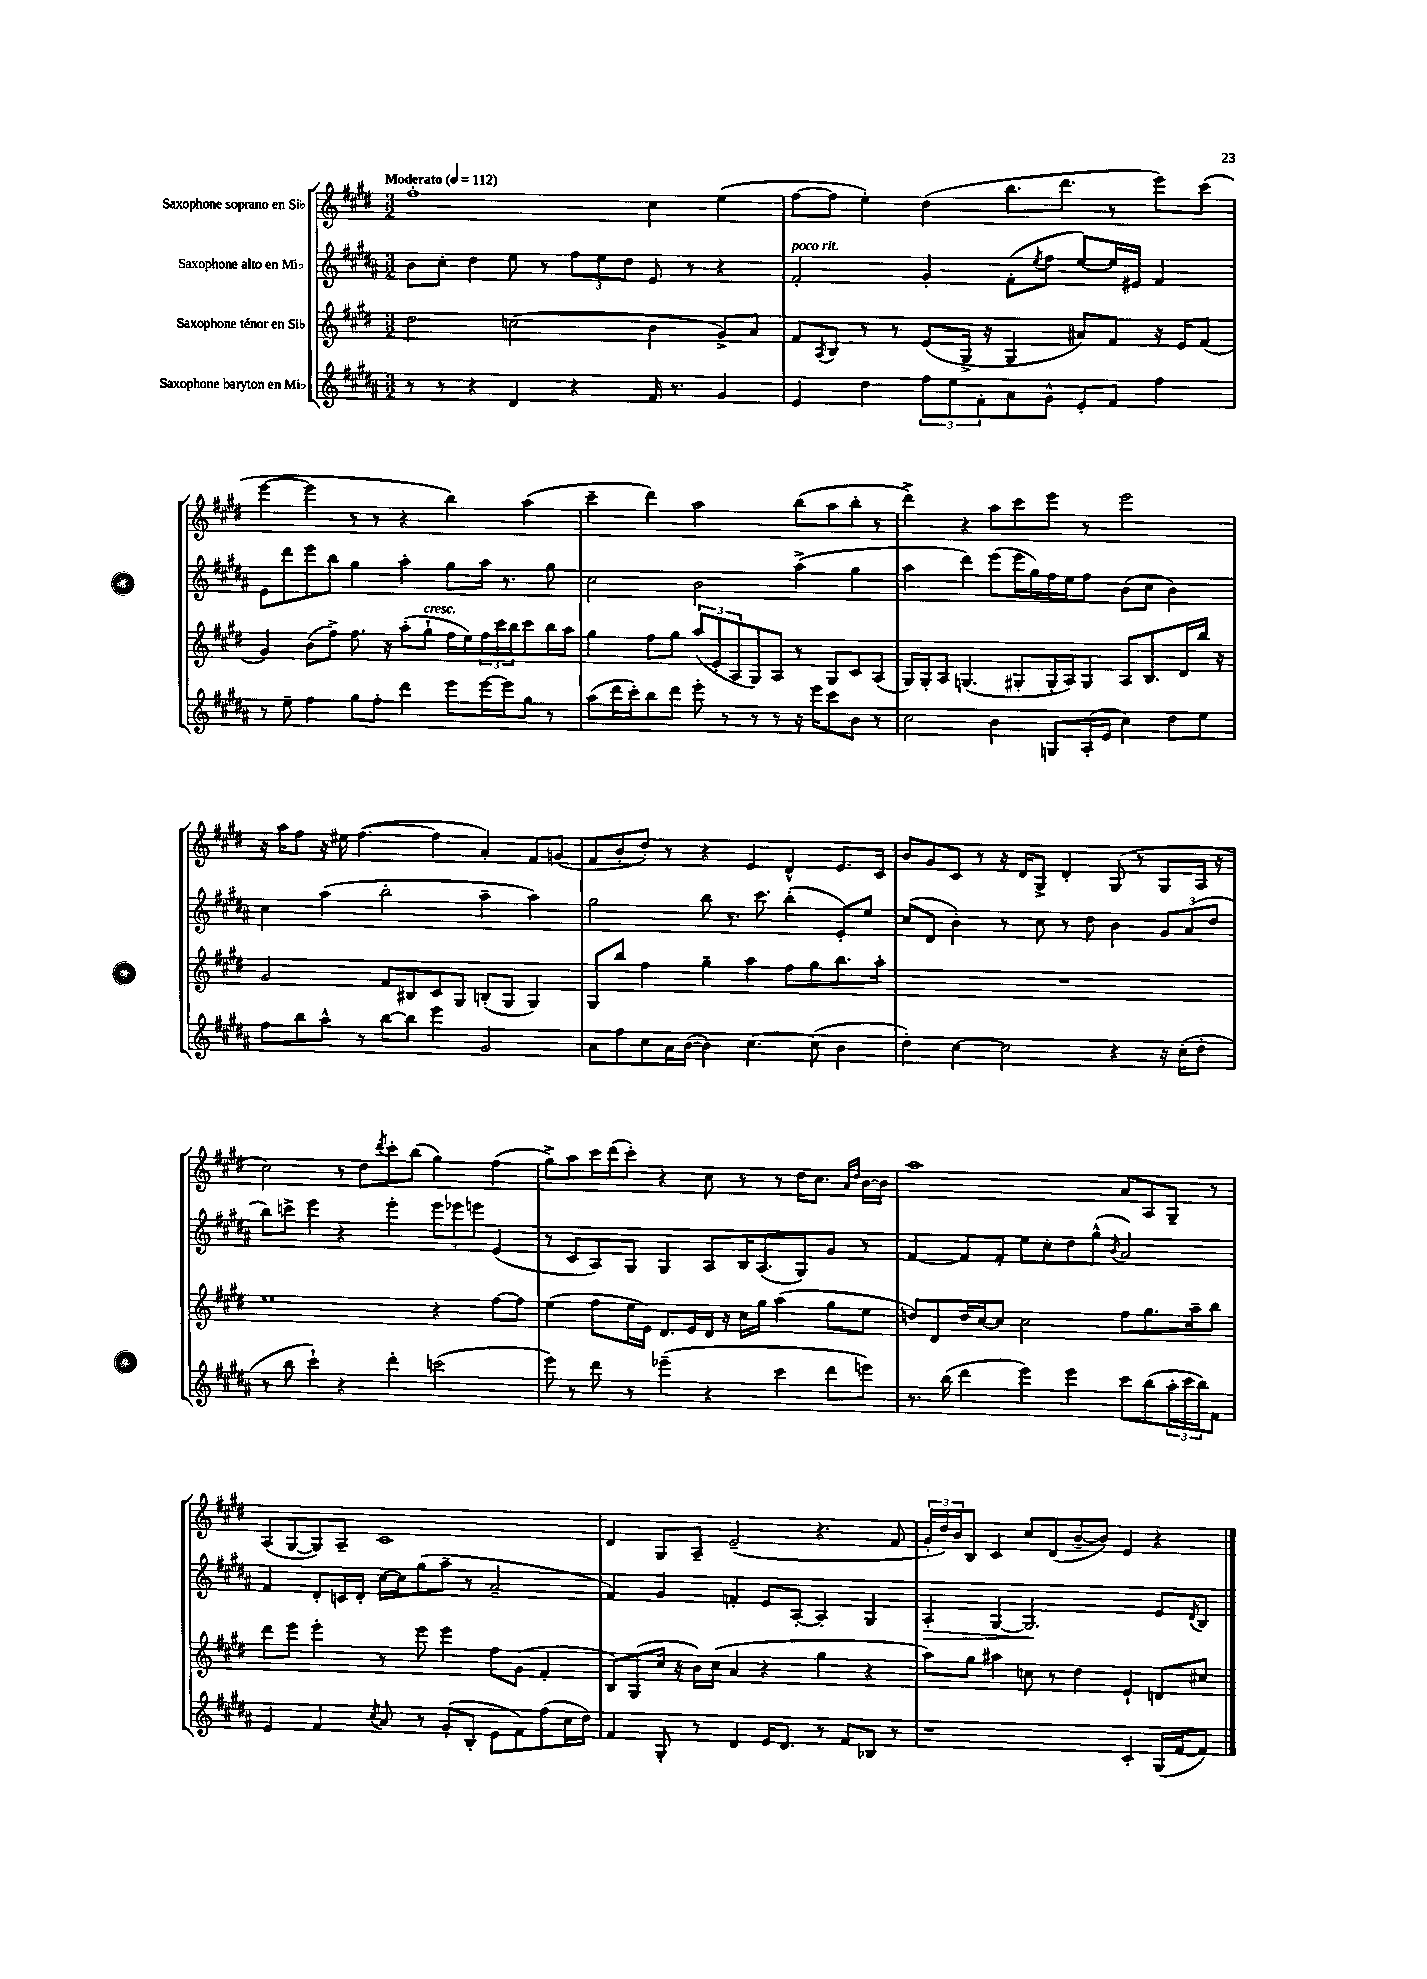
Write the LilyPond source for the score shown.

<<
\new StaffGroup <<
\new Staff = "s0" \with { instrumentName = "Saxophone soprano en Sib" } {
    \clef treble \key e \major \numericTimeSignature \time 3/2 \tempo "Moderato" 4 = 112
    fis''1-. cis''4 e''4( |
    fis''8~ fis''8 e''4-.) dis''4( b''8. dis'''8. r8 e'''8) cis'''8( |
    e'''4~ e'''4 r8 r8 r4 b''4) a''4( |
    cis'''4-- dis'''4) a''2 b''8( a''8 b''8-. r8 |
    dis'''4->) r4 a''8 cis'''8 e'''8 r8 e'''2 |
    r16 a''16 fis''8 r16 eis''16 fis''4.~( fis''4 a'4-.) fis'8 g'8( |
    fis'8 b'8-. dis''8-.) r8 r4 e'4 dis'4-^ e'8. cis'16 |
    b'8 gis'8 cis'8 r8 r16 dis'16 gis8-> dis'4-. gis8( r8 gis8 a16 r16 |
    cis''2) r8 dis''8 \acciaccatura { dis'''8 } cis'''8-. b''8( gis''4) fis''4( |
    gis''8->) a''8 cis'''16 dis'''16( cis'''8-.) r4 cis''8 r8 r8 dis''16 cis''8. \grace { a'16 dis''16 } b'16~ b'16 |
    a''1 a'8 a8 gis8-- r8 |
    a8( gis8~ gis8) a8-- cis'1 |
    dis'4 gis8 a8-- e'2--( r4. fis'8 |
    \tuplet 3/2 { gis'16-. dis''16) b'16 } b8 cis'4 cis''8 dis'8( b'8~-- b'8) e'4 r4 \bar "|." |
}
\new Staff = "s1" \with { instrumentName = "Saxophone alto en Mib" } {
    \clef treble \key b \major \numericTimeSignature \time 3/2
    b'8 cis''8-. dis''4 e''8 r8 \tuplet 3/2 { fis''8 e''8 dis''8 } e'8 r8 r4 |
    fis'2-.^\markup { \italic "poco rit." } gis'4-. fis'8-.( \acciaccatura { e''8 } fis''8 e''8~) e''16 eis'16 fis'4 |
    e'8 dis'''8 e'''8 b''8 gis''4 ais''4-. gis''8 ais''16 r8. gis''8 |
    cis''2 b'2 ais''4->( gis''4 |
    ais''4 dis'''4) e'''8( e'''16 gis''16) fis''16 e''16 fis''8 b'8( cis''8 b'4) |
    cis''4 ais''4( b''2-. ais''4-- ais''4) |
    gis''2 b''8 r8. cis'''8. b''4-.( e'8-.) e''8 |
    cis''8( dis'8 b'4-.) r8 cis''8 r8 dis''8 b'4 \tuplet 3/2 { gis'8 ais'8( dis''8 } |
    b''8) c'''8-> e'''4 r4 e'''4-. \tuplet 3/2 { e'''8 ees'''8 e'''8 } e'4( |
    r8 cis'8 ais8) gis8 gis4 ais8 b16 ais8.( gis8) gis'8 r8 |
    fis'4~ fis'8 fis'8-. e''8 cis''8-. dis''8 gis''8-^( \acciaccatura { b'8 } ais'2) |
    fis'4 dis'8-. c'16 dis'16-. cis''16~ cis''16 gis''8( ais''8-- r8 ais'2-- |
    fis'4) gis'4 f'4-. e'8 ais8~-. ais4-. gis4 |
    ais4-.\> gis4~ gis2.\! e'8 \acciaccatura { dis'8 } b8 \bar "|." |
}
\new Staff = "s2" \with { instrumentName = "Saxophone ténor en Sib" } {
    \clef treble \key e \major \numericTimeSignature \time 3/2
    dis''2 c''2( b'4 gis'8->) a'8 |
    fis'8 \acciaccatura { a8 } b8 r8 r8 e'8( gis16-> r16 gis4 ais'8) fis'8 r16 e'16 fis'8( |
    gis'4) b'8( fis''8->) fis''8. r16 a''8-.( gis''8-!^\markup { \italic "cresc." } fis''16 e''16) \tuplet 3/2 { fis''16 cis'''16 b''16 } cis'''8 b''16 a''16 |
    gis''4 fis''8 gis''8 \tuplet 3/2 { a''8( e'8-. a8 } gis8) a8 r8 gis8 cis'8 a8( |
    gis16) gis16-. a8 g4.( gis8-. gis16-. a16) gis8 a8 b8. dis'16 b''16 r16 |
    gis'2 fis'8 bis8 cis'8 gis8 b8-.( gis8 gis4) |
    gis8 b''8 fis''4 gis''4-- a''4 fis''8 gis''8 b''8. a''16-. |
    R1. |
    e''1 r4 fis''8~ fis''8 |
    e''4( fis''8 e''16 e'16) dis'8. e'16 dis'16 r16 cis''16 gis''16 a''4( gis''8 e''8 |
    d''8) dis'8 d''16 cis''16~ cis''8 cis''2 fis''8 gis''8. a''16-- b''8 |
    dis'''8 e'''8 e'''4-. r8 e'''8 e'''4 fis''8 gis'8( fis'4-. |
    b8) gis8( cis''16 r16 b'16) cis''16( a'4 r4 gis''4 r4 |
    a''8) gis''8 ais''4 c''8 r8 dis''4 e'4-! d'8 cis''8 \bar "|." |
}
\new Staff = "s3" \with { instrumentName = "Saxophone baryton en Mib" } {
    \clef treble \key b \major \numericTimeSignature \time 3/2
    r8 r8 r4 dis'4 r4 fis'16 r8. gis'4 |
    e'4 dis''4 \tuplet 3/2 { fis''8 e''8 fis'8-. } ais'8 gis'8-^ e'8-. fis'8 fis''4 |
    r8 e''8-- fis''4 gis''8 fis''8-. dis'''4 e'''8 e'''16~ e'''16 gis''8 r8 |
    ais''8( dis'''16 cis'''16-.) b''8 dis'''8 e'''8-. r8 r8 r8 r16 e'''16 cis'''8 b'8 r8 |
    cis''2 b'4 g8 ais16-.( e'16 cis''4) dis''8 e''8 |
    fis''8 b''8 ais''8-^ r8 b''8~ b''8 e'''4 gis'2 |
    ais'8 fis''8 cis''8 ais'16 b'16~( b'4) cis''4.~ cis''8( b'4 |
    dis''4-.) cis''4~ cis''2 r4 r16 cis''16-.( dis''8-. |
    r8 b''8 cis'''4-!) r4 dis'''4-. c'''2( |
    e'''8) r8 dis'''8 r8 ees'''4--( r4 cis'''4 dis'''8 e'''8) |
    r8. b''16( dis'''4 e'''4) e'''4 cis'''8 b''8( \tuplet 3/2 { ais''16-. cis'''16 b''16) } fis'8 |
    e'4 fis'4 \acciaccatura { cis''8 } ais'8 r8 gis'8-.( b8-. e'8 fis'8) fis''8( cis''16 dis''16) |
    fis'4 gis8-. r8 dis'4 e'16 dis'8. r8 fis'8 bes8 r8 |
    r1 cis'4-. gis16( fis'16~ fis'8) \bar "|." |
}
>>
>>
\layout { \context { \Score \remove "Bar_number_engraver" } }
